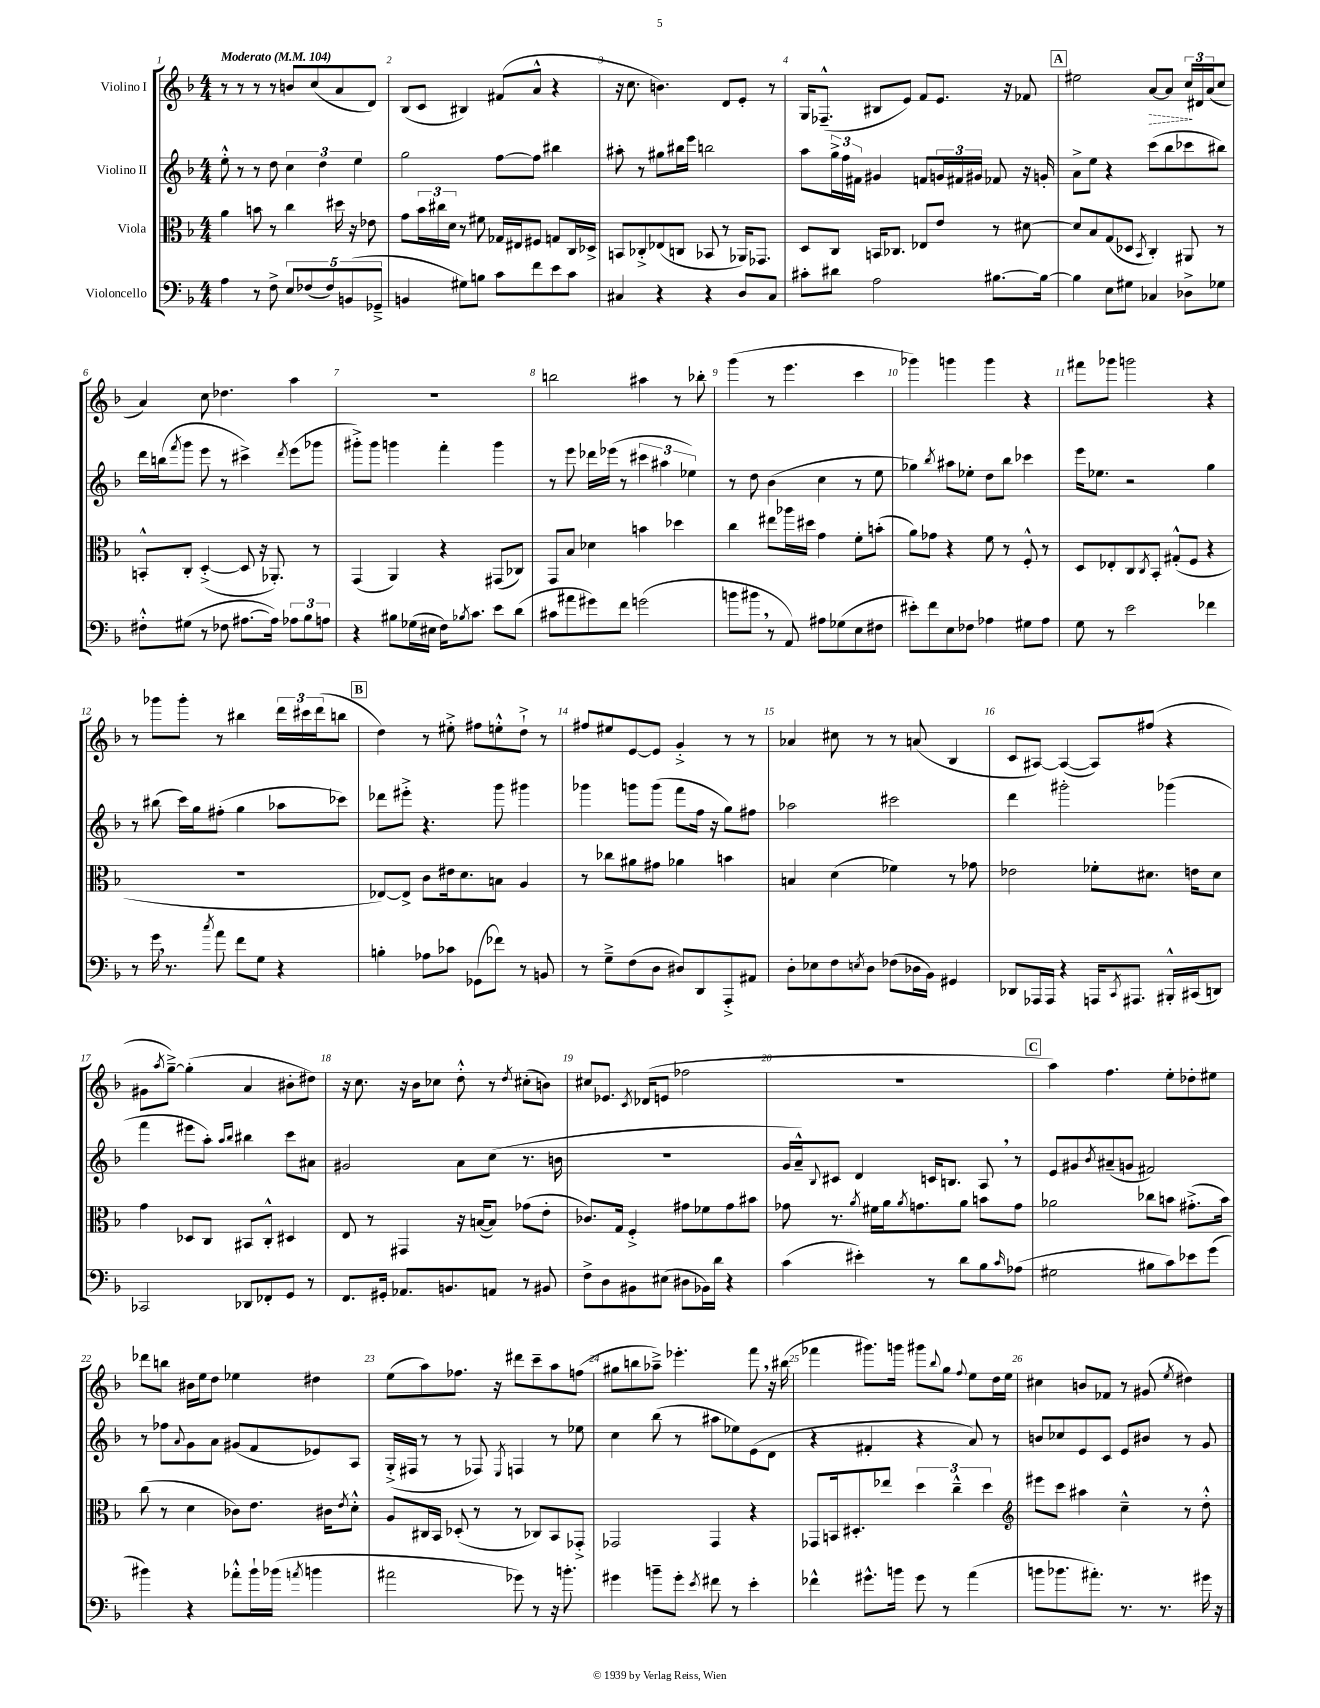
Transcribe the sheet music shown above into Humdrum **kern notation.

**kern	**kern	**kern	**kern	**dynam
*part4	*part3	*part2	*part1	*part1
*staff4	*staff3	*staff2	*staff1	*staff1
*I"Violoncello	*I"Viola	*I"Violino II	*I"Violino I	*
*clefF4	*clefC3	*clefG2	*clefG2	*
*k[b-]	*k[b-]	*k[b-]	*k[b-]	*
*M4/4	*M4/4	*M4/4	*M4/4	*
*MM104	*MM104	*MM104	*MM104	*
=1	=1	=1	=1	=1
!	!	!	!LO:TX:a:B:t=Moderato	!
4A\	4a\	8ee'^^\	8r	.
.	.	8r	8r	.
8r	8bn\	8r	8r	.
8F^\	8r	8dd\	8r	.
10E/L	4cc\	6cc\	8bn/L	.
(10F-X/	.	.	.	.
.	.	.	(8cc/	.
.	.	6dd\	.	.
10F-/)	.	.	.	.
.	16dd#X\	.	8a/	.
(10BBn/	.	.	.	.
.	16r	.	.	.
.	.	6ee\	.	.
.	8e-X\	.	8d/J)	.
10GG-X~^/J	.	.	.	.
=2	=2	=2	=2	=2
4BBn/	8g\L	2gg\	(8B-/L	.
.	24b-\L	.	8c/J	.
.	24cc#X\	.	.	.
.	24d\JJ	.	.	.
8G#X\L)	8r	.	4B#X/)	.
8Bn\J	8f#X\	.	.	.
8c\L	16G-X/LL	[8ff\L	(8f#X/L	.
.	16E#X/J	.	.	.
8f\	8F#X/J	8ff\J]	8a^^/J	.
8e\	8Gn/L	4bb#X\	4r	.
8c\J	16C/L	.	.	.
.	16D-X^/JJ	.	.	.
=3	=3	=3	=3	=3
4C#X/	8BBn/L	8aa#X'\	16r	.
.	.	.	8.cc\	.
.	8C-X'^/	8r	.	.
4r	(8E-X/	8gg#X\L	4.bn\)	.
.	8Cn/J	16bb#X\L	.	.
.	.	16eee\JJ	.	.
4r	8BB-X/	2bbn\	.	.
.	8r	.	8d/L	.
8D/L	16AA-X/KL)	.	8e'/J	.
.	8.GG-X/J	.	.	.
8C#/J	.	.	8r	.
=4	=4	=4	=4	=4
8c#X'\L	8D/L	8aa\L	16G/KL	.
.	.	.	(8.F-X~^^/J	.
8d#X\J	8C/J	24gg^\L	.	.
.	.	24ff\	.	.
.	.	24f#X\JJ	.	.
2A\	16BBn/KL	4g#X/	8B#X/L	.
.	8.C-X/J	.	.	.
.	.	.	8e/J)	.
.	8E-X/L	8fn/L	8f/L	.
.	8e/J	24gn/L	8.e/J	.
.	.	24f#X/	.	.
.	.	24g#X/JJ	.	.
[8.B#X\L	8r	8f-X/	.	.
.	.	.	16r	.
.	[8d#X\	16r	8f-X/	.
16B#\Jk_	.	16gn'/	.	.
!!LO:REH:place=s1:t=A
=5	=5	=5	=5	=5
4B#\]	8d#/L]	8a^\L	2ee#X\	.
.	8B-/	8ee\J	.	.
8E\L	(8G/	4r	.	.
8G#X\J	8D-X/J	.	.	.
.	8qBB-/	.	.	.
!	!	!	!	!LO:HP:b
4C-X/	4C'/)	(8ccc\L	[8a/L	>
.	.	8bb-\	8a/J]	.
8D-X^\L	8AA#X/	8ccc-X\	24cc/LL	.
.	.	.	24d#X/	]
.	.	.	(24a/J	.
8G-X\J	8r	8bb#X\J)	8cc/J	.
!!LO:LB:g=z
=6	=6	=6	=6	=6
8F#X'^^\L	8BBn'^^/L	16ddd\LL	4a/)	.
.	.	(16bbn\J	.	.
.	.	8qfff/	.	.
(8G#X\J	8C'/J	8ggg\J	.	.
8r	([4D'^/	8eee\	8cc\	.
8F-X\	.	8r	4.dd-X\	.
[8.A#X\L	8D/]	4ccc#X^\)	.	.
.	16r	.	.	.
16A#\Jk])	8.AA-X'/)	.	.	.
.	.	8qddd/	.	.
12A-X\L	.	(8eee\L	4aa\	.
12B-\	.	.	.	.
.	8r	8ggg-X\J	.	.
12An\J	.	.	.	.
=7	=7	=7	=7	=7
4r	(4GG/	8ggg#X'^\L)	1r	.
.	.	8ggg#\J	.	.
8B#X\L	4AA/)	4gggn\	.	.
(16G-X\L	.	.	.	.
16E#X\JJ	.	.	.	.
16F\KL)	4r	4fff'\	.	.
8qB-X/	.	.	.	.
8.c\J	.	.	.	.
8e\L	(8GG#X/L	4ggg\	.	.
(8d\J	8C-X/J)	.	.	.
=8	=8	=8	=8	=8
8c#X\L	8GG/L	8r	2bbn\	.
8a#X\	8B-/J	8eee\	.	.
8g#X\)	4d-X\	16ddd-X\LL	.	.
.	.	(16eee-X\JJ	.	.
8f\J	.	8r	.	.
(2gn\	4bn\	6ccc#X\	4aa#X\	.
.	.	6aa#X\	.	.
.	4dd-X\	.	8r	.
.	.	6ee-X\)	.	.
.	.	.	8bb-X'\	.
=9	=9	=9	=9	=9
8bn\L	4cc\	8r	(4ggg\	.
8b#X,\J	.	8dd\	.	.
8r	8ee#X\L	(4b-\	8r	.
8AA/)	16aa-X\L	.	4.eee\	.
.	16dd#X\JJ	.	.	.
8A#X\L	4g\	4cc\	.	.
(8G-X\	.	.	.	.
8E\	8f'\L	8r	4ccc\	.
8F#X\J	(8bn'\J	8ee\	.	.
=10	=10	=10	=10	=10
8e#X'\L)	8a\L)	4gg-X\)	4ggg-X\)	.
8f\	8g-X\J	.	.	.
.	.	8qbb-/	.	.
8E\	4r	8aa#X\L	4gggn\	.
8F-X\J	.	8ee-X'\J	.	.
4A-X\	8f\	8dd\L	4ggg\	.
.	8r	8bb-\J	.	.
8G#X\L	8F'^^/	4ccc-X\	4r	.
8A-\J	8r	.	.	.
=11	=11	=11	=11	=11
8G\	8D/L	16eee\KL	8fff#X\L	.
.	.	8.ee-X\J	.	.
8r	8E-X'/	.	8ggg-X\J	.
2e\	8C/	2r	2gggn\	.
.	8qC/	.	.	.
.	8BB-'/J	.	.	.
.	(8G#X'^^/L	.	.	.
.	8F/J	.	.	.
4f-X\	4r	4gg\	4r	.
!!LO:LB:g=z
=12	=12	=12	=12	=12
8r	1r	8r	8r	.
16g,\	.	(8bb#X\	8ggg-X\L	.
8.r	.	.	.	.
.	.	16ccc\LL)	8ggg-'\J	.
.	.	16gg\J	.	.
8qcc/	.	.	.	.
8a\	.	(8ff#X'\J	8r	.
8f\L	.	4gg\	4bb#X\	.
8G\J	.	.	.	.
4r	.	8aa-X\L	24ddd\LL	.
.	.	.	24ccc#X\	.
.	.	.	(24ddd\J	.
.	.	8ccc-X\J)	8bbn\J	.
!!LO:REH:place=s1:t=B
=13	=13	=13	=13	=13
4Bn'\	[8E-X/L)	8ddd-X\L	4dd\)	.
.	8E-^/J]	8eee#X'^\J	.	.
8A-X\L	8c\L	4.r	8r	.
8c-X\J	16e#X\k	.	8ee#X'^\	.
.	8.d\	.	.	.
(8GG-X\L	.	.	8ff#X\L	.
8f-X\J)	8Bn\J	8ggg\	8een'^^\	.
8r	4A/	4ggg#X\	8dd`^\J	.
8BBn/	.	.	8r	.
=14	=14	=14	=14	=14
8r	8r	4ggg-X\	8ff#X/L	.
8G~^\L	8cc-X\L	.	8ee#X/	.
(8F\	8a#X\	8gggn\L	[8e/	.
8D\J	8g#X\J	(8ggg\J	8e/J]	.
8D#X/L)	4a-X\	8fff\L	4g'^/	.
8DD/	.	16ff\Jk	.	.
.	.	16r	.	.
8AAA'^/	4bn\	8gg\L)	8r	.
8AA#X/J	.	8ff#X\J	8r	.
=15	=15	=15	=15	=15
8D'\L	4Bn/	2aa-X\	4a-X/	.
8E-X\	.	.	.	.
8F\	(4d\	.	8cc#X\	.
8qEn/	.	.	.	.
8D\J	.	.	8r	.
(8F-X\L	4f-X\)	2ccc#X\	8r	.
16D-X\L	.	.	(8an/	.
16BB-\JJ)	.	.	.	.
4GG#X/	8r	.	4B-/	.
.	8g-X\	.	.	.
=16	=16	=16	=16	=16
8DD-X/L	2e-X\	4ddd\	8c/L	.
16AAA-X/L	.	.	[8A#X/J)	.
16AAA-/JJ	.	.	.	.
4r	.	2ggg#X'\	(4A#/_	.
16AAAn/KL	8f-X'\L	.	8A#/L])	.
8qCC/	.	.	.	.
8.AAA#X/J	.	.	.	.
.	8.d#X\J	.	(8ff#X/J	.
16BBB#X'^^/LL	.	(4ggg-X\	4r	.
(16CC#X/J	16en\KL	.	.	.
8DDn/J)	8d#\J	.	.	.
!!LO:LB:g=z
=17	=17	=17	=17	=17
2CC-X/	4g\	4fff\	8g#X\L	.
.	.	.	8qaa/	.
.	.	.	[8gg~^\J)	.
.	8D-X/L	8eee#X\L	(4gg'\]	.
.	8C/J	8aa'\J)	.	.
.	.	16qqaa/LL	.	.
.	.	16qqbb-/JJ	.	.
8DD-X/L	8BB#X/L	4bb#X\	4a/	.
8FF-X'/	8C'^^/J	.	.	.
8GG/J	4D#X/	8ccc\L	8b#X'\L	.
8r	.	8a#X\J	8dd#X\J)	.
=18	=18	=18	=18	=18
8.FF/L	8E/	2g#X/	16r	.
.	.	.	8.cc\	.
.	8r	.	.	.
16GG#X'/Jk	.	.	.	.
8.AA-X/L	4GG#X/	.	16r	.
.	.	.	16b-\KL	.
.	.	.	8cc-X\J	.
8.BBn/	.	.	.	.
.	16r	8a\L	8dd'^^\	.
.	([16Bn/KL	.	.	.
8AAn/J	8B/J])	(8cc\J	8r	.
.	.	.	8qdd/	.
8r	(8g-X\L	8.r	(8cc#X'\L	.
8BB#X/	8e'\J	.	8bn\J)	.
.	.	16bn\	.	.
=19	=19	=19	=19	=19
8F^\L	8.c-X/L)	1r	8cc#X/L	.
8D\	.	.	8.e-X/J	.
.	16G/Jk	.	.	.
8BB#X\	4F'^/	.	.	.
.	.	.	8qc/	.
.	.	.	(16d-X/KL	.
(8E#X\J	.	.	8en/J	.
8D#X\L	8g#X\L	.	2ff-X\	.
16BB-X\L)	8f-X\	.	.	.
16d\JJ	.	.	.	.
4r	8g#\	.	.	.
.	8b#X\J	.	.	.
=20	=20	=20	=20	=20
(4c\	8g-X\	16g/LL	1r	.
.	.	16a~^^/J)	.	.
.	.	8qqB-/	.	.
.	8.r	8c#X/J	.	.
4e#X'\)	.	4d/	.	.
.	8qa/	.	.	.
.	16f#X\LL	.	.	.
.	16a\J	.	.	.
.	8qa/	.	.	.
.	8.gn\	.	.	.
8r	.	16cn/KL	.	.
.	.	8.Bn/J	.	.
8d\L	8a\J	.	.	.
8B-\	8bn\L	8A,/	.	.
16qqc/	.	.	.	.
(8A-X\J	8g\J	8r	.	.
!!LO:REH:place=s1:t=C
=21	=21	=21	=21	=21
2G#X\	2a-X\	8e/L	4aa\)	.
.	.	8g#X/	.	.
.	.	8qb-/	.	.
.	.	(8a#X~/	4.ff\	.
.	.	8gn/J	.	.
8B#X\L	8cc-X\L	2f#X/)	.	.
8c\)	8bn\J	.	8ee'\L	.
8e-X\	(8.g#X'^\L	.	8dd-X'\	.
(8g\J	.	.	8ee#X\J	.
.	16b\Jk)	.	.	.
!!LO:LB:g=z
=22	=22	=22	=22	=22
4b#X\)	(8cc\	8r	8ddd-X\L	.
.	8r	8ff-X\L	8bbn\J	.
.	.	8qqa/	.	.
4r	4d\	8g\	16b#X\LL	.
.	.	.	16ee\J	.
.	.	8a\J	8dd\J	.
8a-X'^^\L	8c-X\L)	(8g#X/L	4ee-X\	.
16b#`\L	8.e\J	8f/	.	.
(16b-X\JJ	.	.	.	.
8qan/	.	.	.	.
4bn\	.	8e-X/)	4dd#X\	.
.	16c#X\KL	.	.	.
.	8qe/	.	.	.
.	8d'^^\J	8A/J	.	.
=23	=23	=23	=23	=23
2a#X\	8A/L	(16G'^/LL	(8ee\L	.
.	.	16F#X/JJ	.	.
.	16C#X/L	8r	8aa\)	.
.	16BB-/JJ	.	.	.
.	(8D-X'/	8r	8.ff-X\J	.
.	8r	8F-X/)	.	.
.	.	.	16r	.
.	.	8qE/	.	.
8g-X\)	8r	4Fn/	8ddd#X\L	.
8r	8C-X/L)	.	8ccc~\	.
16r	8BB-/	8r	8aa\	.
8.bn'\	.	.	.	.
.	8GG-X'^/J	8ee-X\	(8ffn\J	.
=24	=24	=24	=24	=24
4g#X\	2GG-X/	4cc\	8gg#X\L	.
.	.	.	8bbn\	.
8bn~\L	.	(8bb-\	8aa-X~^\J)	.
8g#'\J	.	8r	4.eee-X'\	.
8qe/	.	.	.	.
8f#X\	4GG-/	8aa#X\L	.	.
8r	.	8ee-X\)	.	.
4e'\	4r	(8e\	8fff,\	.
.	.	8d\J	16r	.
.	.	.	(16bb#X\	.
=25	=25	=25	=25	=25
4f-X^^\	8GG-X/L	4r	4fff-X\	.
.	16BBn/k	.	.	.
.	8.D#X'/	.	.	.
8.g#X^^\L	.	4f#X'/	8.ggg#X\L)	.
.	8ee-X/J	.	.	.
16bn\Jk	.	.	16gggn\Jk	.
8g#\	6dd\	4r	8ggg#X\L	.
.	.	.	8qqbb-/	.
8r	.	.	8gg\J	.
.	6cc~^^\	.	.	.
.	.	.	8qqff/	.
(4a\	.	8a/)	8ee\L	.
.	6dd\	.	.	.
.	.	8r	16dd\L	.
.	.	.	16ee\JJ	.
=26	=26	=26	=26	=26
*	*clefG2	*	*	*
8bn\L	8eee#X\L	8bn/L	4cc#X\	.
8.b-X\	8ccc\J	8cc-X/	.	.
.	4aa#X\	8e/	8bn/L	.
8.a#X'\J)	.	.	.	.
.	.	8c/J	8f-X/J	.
8.r	4cc~^^\	8e/L	8r	.
.	.	8b#X/J	(8g#X/	.
8.r	.	.	.	.
.	.	.	8qee/	.
.	8r	8r	4dd#X\)	.
16g#X\	8dd'^^\	8g/	.	.
16r	.	.	.	.
==	==	==	==	==
*-	*-	*-	*-	*-
